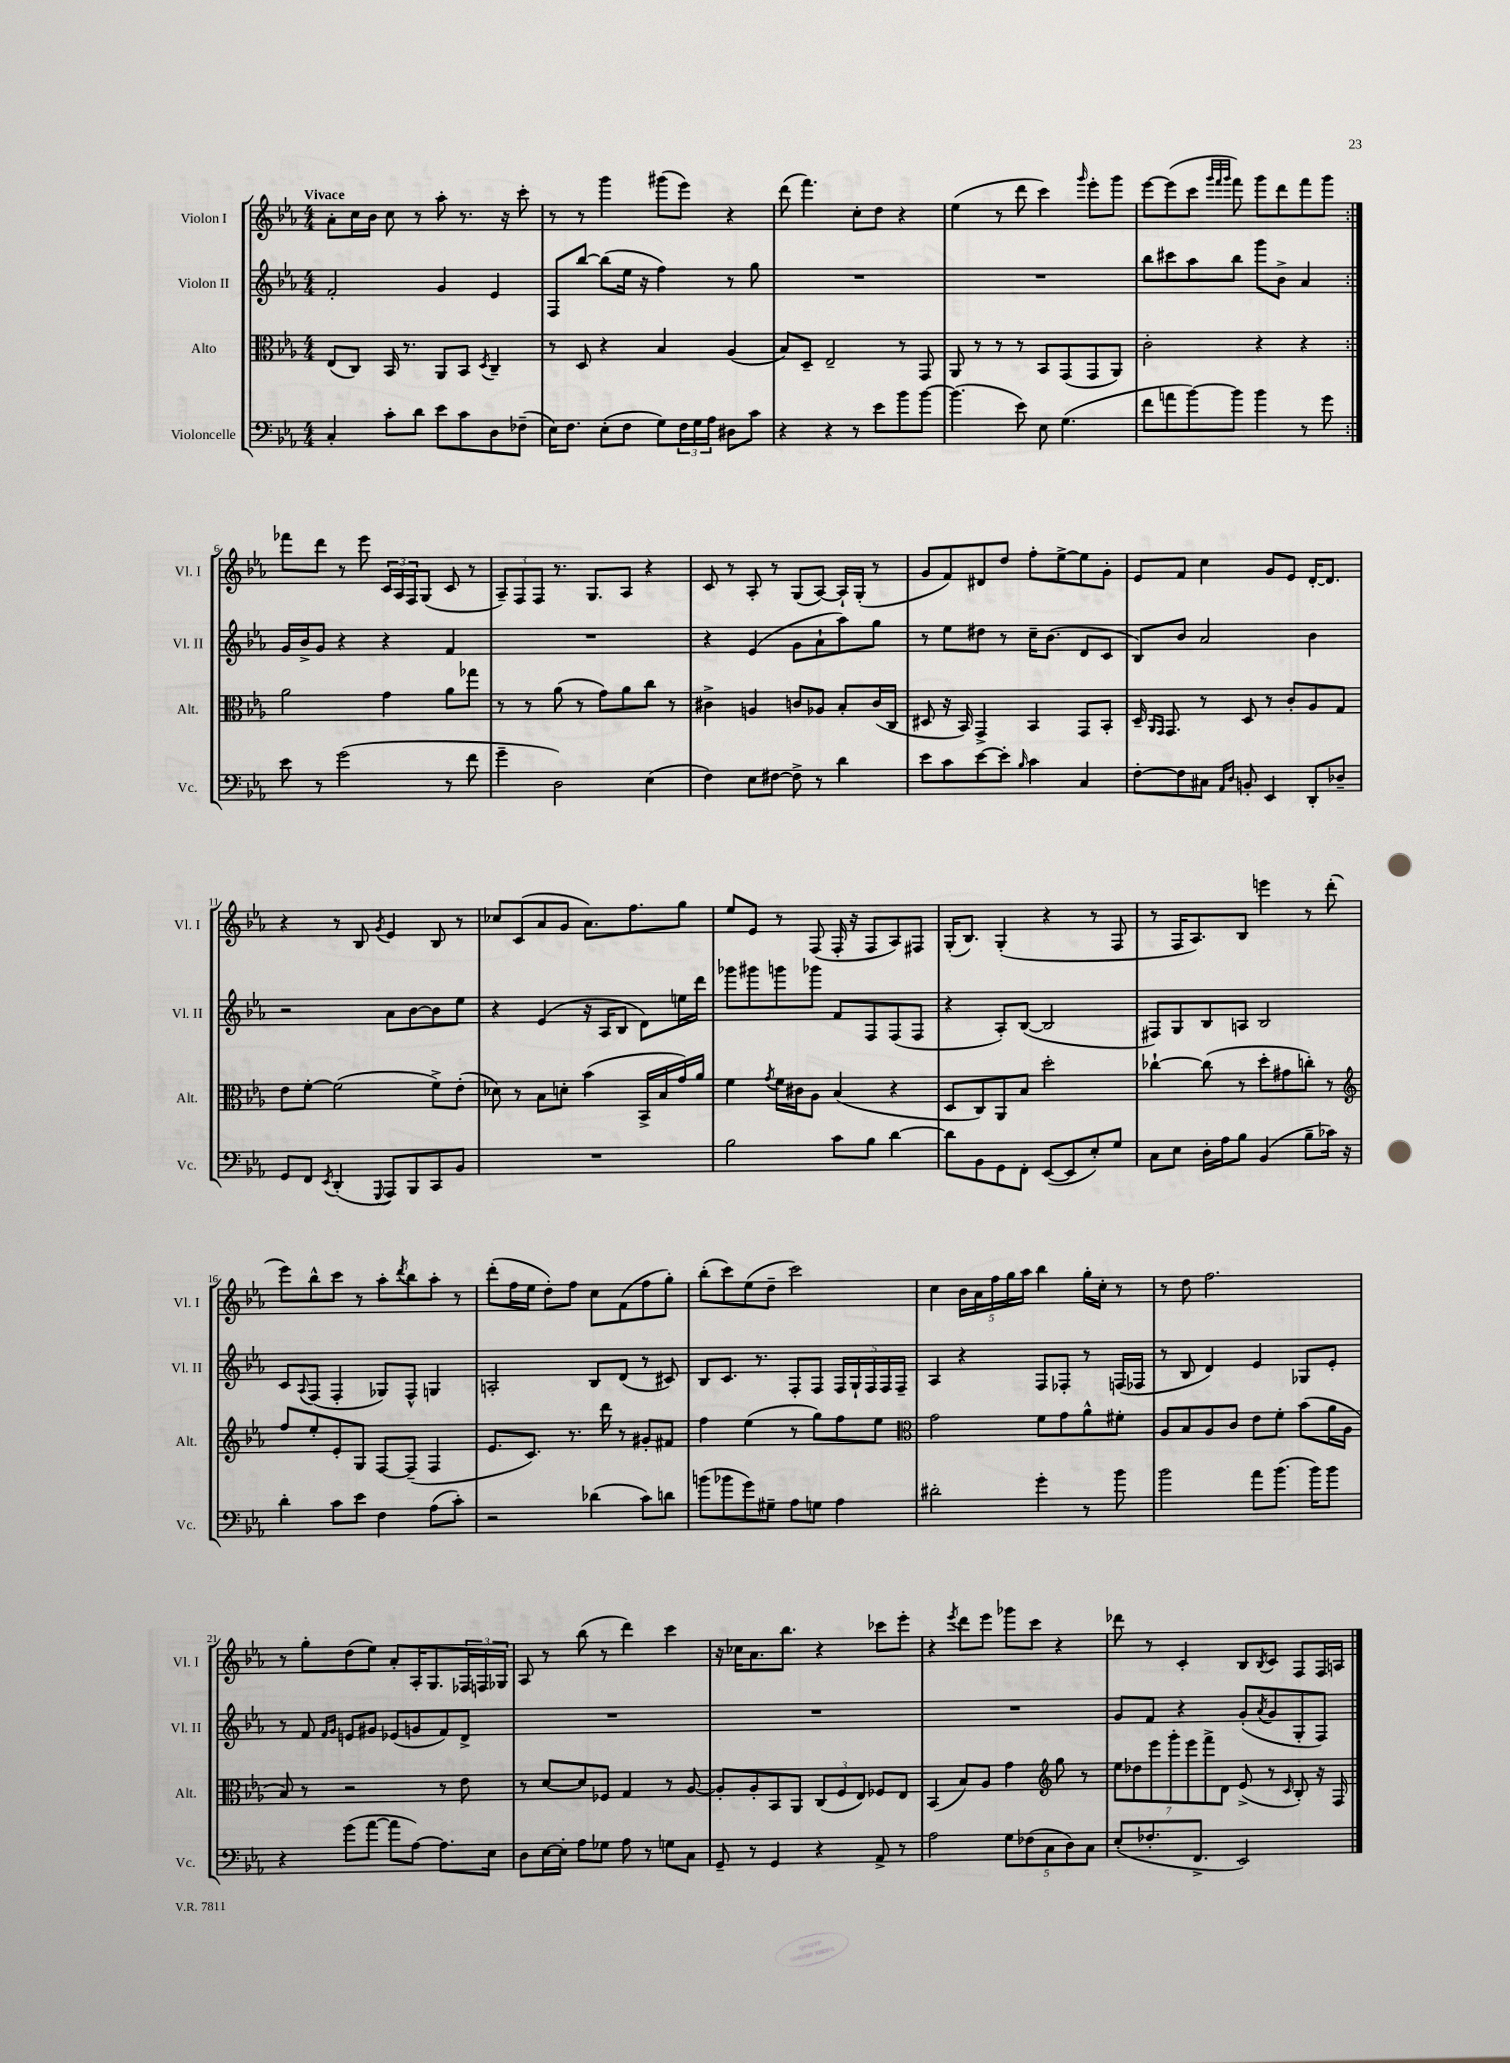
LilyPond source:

<<
\new StaffGroup <<
\new Staff = "s0" \with { instrumentName = "Violon I" shortInstrumentName = "Vl. I" } {
    \clef treble \key ees \major \numericTimeSignature \time 4/4 \tempo "Vivace"
    \repeat volta 2 { aes'8-. c''16 bes'16 c''8 r8 aes''8-. r8. r16 c'''8-. |
    r8 r8 g'''4 gis'''8( ees'''8) r4 |
    d'''8( f'''4.) c''8-. d''8 r4 |
    ees''4( r8 d'''8 c'''4) \grace { g'''16 } ees'''8-. g'''8 |
    ees'''8~ ees'''8( c'''8 \grace { g'''32 f'''32 g'''32 } f'''8) g'''8 d'''8 f'''8 g'''8 | }
    fes'''8 d'''8 r8 ees'''8 \tuplet 3/2 { c'16 aes16 f16 } g8( c'8 r8 |
    \tuplet 3/2 { aes8--) f8 f8 } r8. g8. aes8 r4 |
    c'8 r8 aes8-. r8 g8( aes8~) aes16-! g16-.( r8 |
    g'8 f'8) dis'8 d''8 f''8-. ees''8~-> ees''8 g'8-. |
    ees'8 f'8 c''4 g'8 ees'8 d'16~-. d'8. |
    r4 r8 bes8 \acciaccatura { g'8 } ees'4 bes8 r8 |
    ces''8 c'8( aes'8 g'8 aes'8.) f''8. g''8 |
    ees''8 ees'8 r8 f8( f16-. r16 f8 aes8) fis8 |
    g16-.( bes8.) g4-.( r4 r8 f8 |
    r8 f16 aes8.) bes8 e'''4 r8 d'''8-.( |
    ees'''8) bes''8-^ c'''8 r8 aes''8-. \acciaccatura { d'''8 } bes''8 aes''8-. r8 |
    d'''8-.( f''16 ees''16 d''8-.) f''8 c''8 f'8( f''8 g''8-.) |
    bes''8-.( c'''8) ees''8( d''8-- c'''2) |
    c''4 \tuplet 5/4 { bes'16 aes'16 f''16 g''16 aes''16 } bes''4 g''16-. c''16-. r8 |
    r8 d''8 f''2. |
    r8 g''8-. d''8( ees''8) aes'8-. aes16-. g8. \tuplet 3/2 { fes16 f16 ges16 } |
    aes8 r8 bes''8( r8 d'''4) c'''4 |
    r16 ces''16 aes'8. bes''8. r4 ces'''8 ees'''8-. |
    r4 \acciaccatura { ees'''8 } d'''8 ees'''8 ges'''8 c'''8 r4 |
    des'''8 r8 c'4-. bes8 \acciaccatura { bes8 } c'8 f8 f16 a16 \bar "|." |
}
\new Staff = "s1" \with { instrumentName = "Violon II" shortInstrumentName = "Vl. II" } {
    \clef treble \key ees \major \numericTimeSignature \time 4/4
    \repeat volta 2 { f'2-. g'4 ees'4 |
    f8 bes''8~ bes''8( ees''16 r16 f''4) r8 g''8 |
    R1 |
    R1 |
    bes''8 cis'''8 aes''8 bes''8 g'''8 bes'8-> aes'4 | }
    g'16 bes'16-> g'8 r4 r4 f'4 |
    R1 |
    r4 ees'4( g'8 aes'8-! aes''8) g''8 |
    r8 ees''8 dis''8 r8 c''16-- bes'8.( d'8 c'8 |
    bes8) bes'8 aes'2 bes'4 |
    r2 aes'8 bes'8~ bes'8 ees''8 |
    r4 ees'4( r16 aes16 bes8 d'8) e''16 d'''16 |
    ges'''8 gis'''8 g'''8 ges'''8 f'8 f8 f8( f8 |
    r4 aes8-.) bes8~( bes2 |
    fis8) g8 bes8 a8 bes2 |
    c'8 \appoggiatura { aes8 } f8( f4-. ges8) f8-^ g4 |
    a2-. bes8 d'8( r8 cis'8) |
    bes8 c'8. r8. f8-. f8 \tuplet 5/4 { f16 g16-! f16 f16 f16-- } |
    aes4 r4 f8 fes8-. r8 f16( fes16 |
    r8 bes8 d'4) ees'4 ges8 ees'8-. |
    r8 f'8 \grace { f'16 g'16 } e'8 gis'8 ees'8( g'8 f'8) d'8-> |
    R1 |
    R1 |
    R1 |
    g'8 f'8 r4 g'8-.( \acciaccatura { aes'8 } g'8 g8-. f8) \bar "|." |
}
\new Staff = "s2" \with { instrumentName = "Alto" shortInstrumentName = "Alt." } {
    \clef alto \key ees \major \numericTimeSignature \time 4/4
    \repeat volta 2 { ees8( c8) bes,16 r8. aes,8 bes,8 \acciaccatura { d8 } c4-- |
    r8 d8 r4 bes4 aes4( |
    bes8) d8-- ees2-- r8 g,8 |
    aes,8 r8 r8 r8 bes,8 g,8( g,8 aes,8) |
    c'2-. r4 r4 | }
    aes'2 g'4 aes'8 ges''8 |
    r8 r8 aes'8( r8 g'8) aes'8 c''8 r8 |
    cis'4-> a4 c'8 aes8 bes8-. c'16( c16 |
    dis8 r16 bes,16) g,4-> bes,4 g,8 bes,8-. |
    d16-- \grace { aes,16 g,16 } g,8. r8 d8 r8 c'8-. aes8 g8 |
    ees'8 f'8~-. f'2( f'8->) ees'8-.( |
    des'8) r8 bes8 d'8-. bes'4( bes,16-> bes16 g'16) aes'16 |
    f'4 \acciaccatura { g'8 } f'16 cis'16 aes8 bes4( r4 |
    d8 c8) aes,8 bes8 d''2-. |
    ces''4~-! ces''8( r8 d''8-. gis'8 c''8-.) r8 |
    \clef treble f''8 ees''8-. ees'8-. g8 f8~ f8--( f4 |
    ees'8. c'8.) r8. d'''16 r8 gis'8-. fis'8 |
    f''4 ees''4( r8 g''8) f''8 ees''8 |
    \clef alto g'2 f'8 g'8 aes'8-^ fis'8-. |
    aes8 bes8 aes8 c'8 ees'8 f'8-. bes'8( aes'16 aes16 |
    bes8) r8 r2 r8 ees'8 |
    r8 d'8~ d'8 fes8 g4 r8 aes8~ |
    aes8-. aes8-. bes,8 aes,8 \tuplet 3/2 { c8( f8 ees8) } fes8 ees8 |
    bes,4( bes8) aes8 g'4 \clef treble g''8 r8 |
    \tuplet 7/4 { ees''8 des''8 ees'''8 g'''8-. ees'''8 f'''8-> d'8 } ees'8->( r8 \grace { c'16 } bes8-.) r16 f16 \bar "|." |
}
\new Staff = "s3" \with { instrumentName = "Violoncelle" shortInstrumentName = "Vc." } {
    \clef bass \key ees \major \numericTimeSignature \time 4/4
    \repeat volta 2 { c4-. c'8-. d'8 ees'8 c'8 d8 fes8--( |
    ees16) f8. ees8-.( f8 g8) \tuplet 3/2 { f16 g16 aes16 } dis8 c'8 |
    r4 r4 r8 ees'8 bes'8 bes'8~ |
    bes'4.( ees'8) ees8 g4.( |
    f'8 a'8 bes'8~) bes'8 bes'4 r8 g'8 | }
    ees'8 r8 g'2( r8 f'8 |
    g'4-- d2) ees4( |
    f4) ees8 fis8~ fis8-> r8 d'4 |
    ees'8 c'8 ees'8~ ees'8-. \grace { bes16 } c'4 c4 |
    f8~-. f8 cis8 \grace { aes,16 d16 } b,8-. ees,4 d,8-. des8-- |
    g,8 f,8 \acciaccatura { ees,8 } d,4-.( \appoggiatura { g,,8 } aes,,8) bes,,8 c,8 bes,8 |
    R1 |
    bes2 c'8 bes8 d'4~ |
    d'8 bes,8 g,8 f,8-. ees,8~( ees,8 ees8-.) g8 |
    c8 ees8 d16-. aes16 bes8 bes,4( bes8-- ces'16) r16 |
    d'4-. c'8 ees'8 f4 aes8( c'8-.) |
    r2 des'4( c'8) d'8 |
    b'8( bes'8 g'8) gis8-- aes8 g8 aes4 |
    dis'2-. g'4-. r8 bes'8 |
    bes'2 aes'8 bes'8.( bes'16) bes'8 |
    r4 g'8( aes'8~ aes'8 aes8~) aes8. ees16 |
    d8 ees16~ ees16-. aes8 ges8 aes8 r8 g8 c8 |
    g,8-- r8 g,4 r4 aes,8-> r8 |
    aes2 \tuplet 5/4 { g8 fes8( c8 d8) c8 } |
    ees8-.( fes8.-. f,8.-> ees,2) \bar "|." |
}
>>
>>
